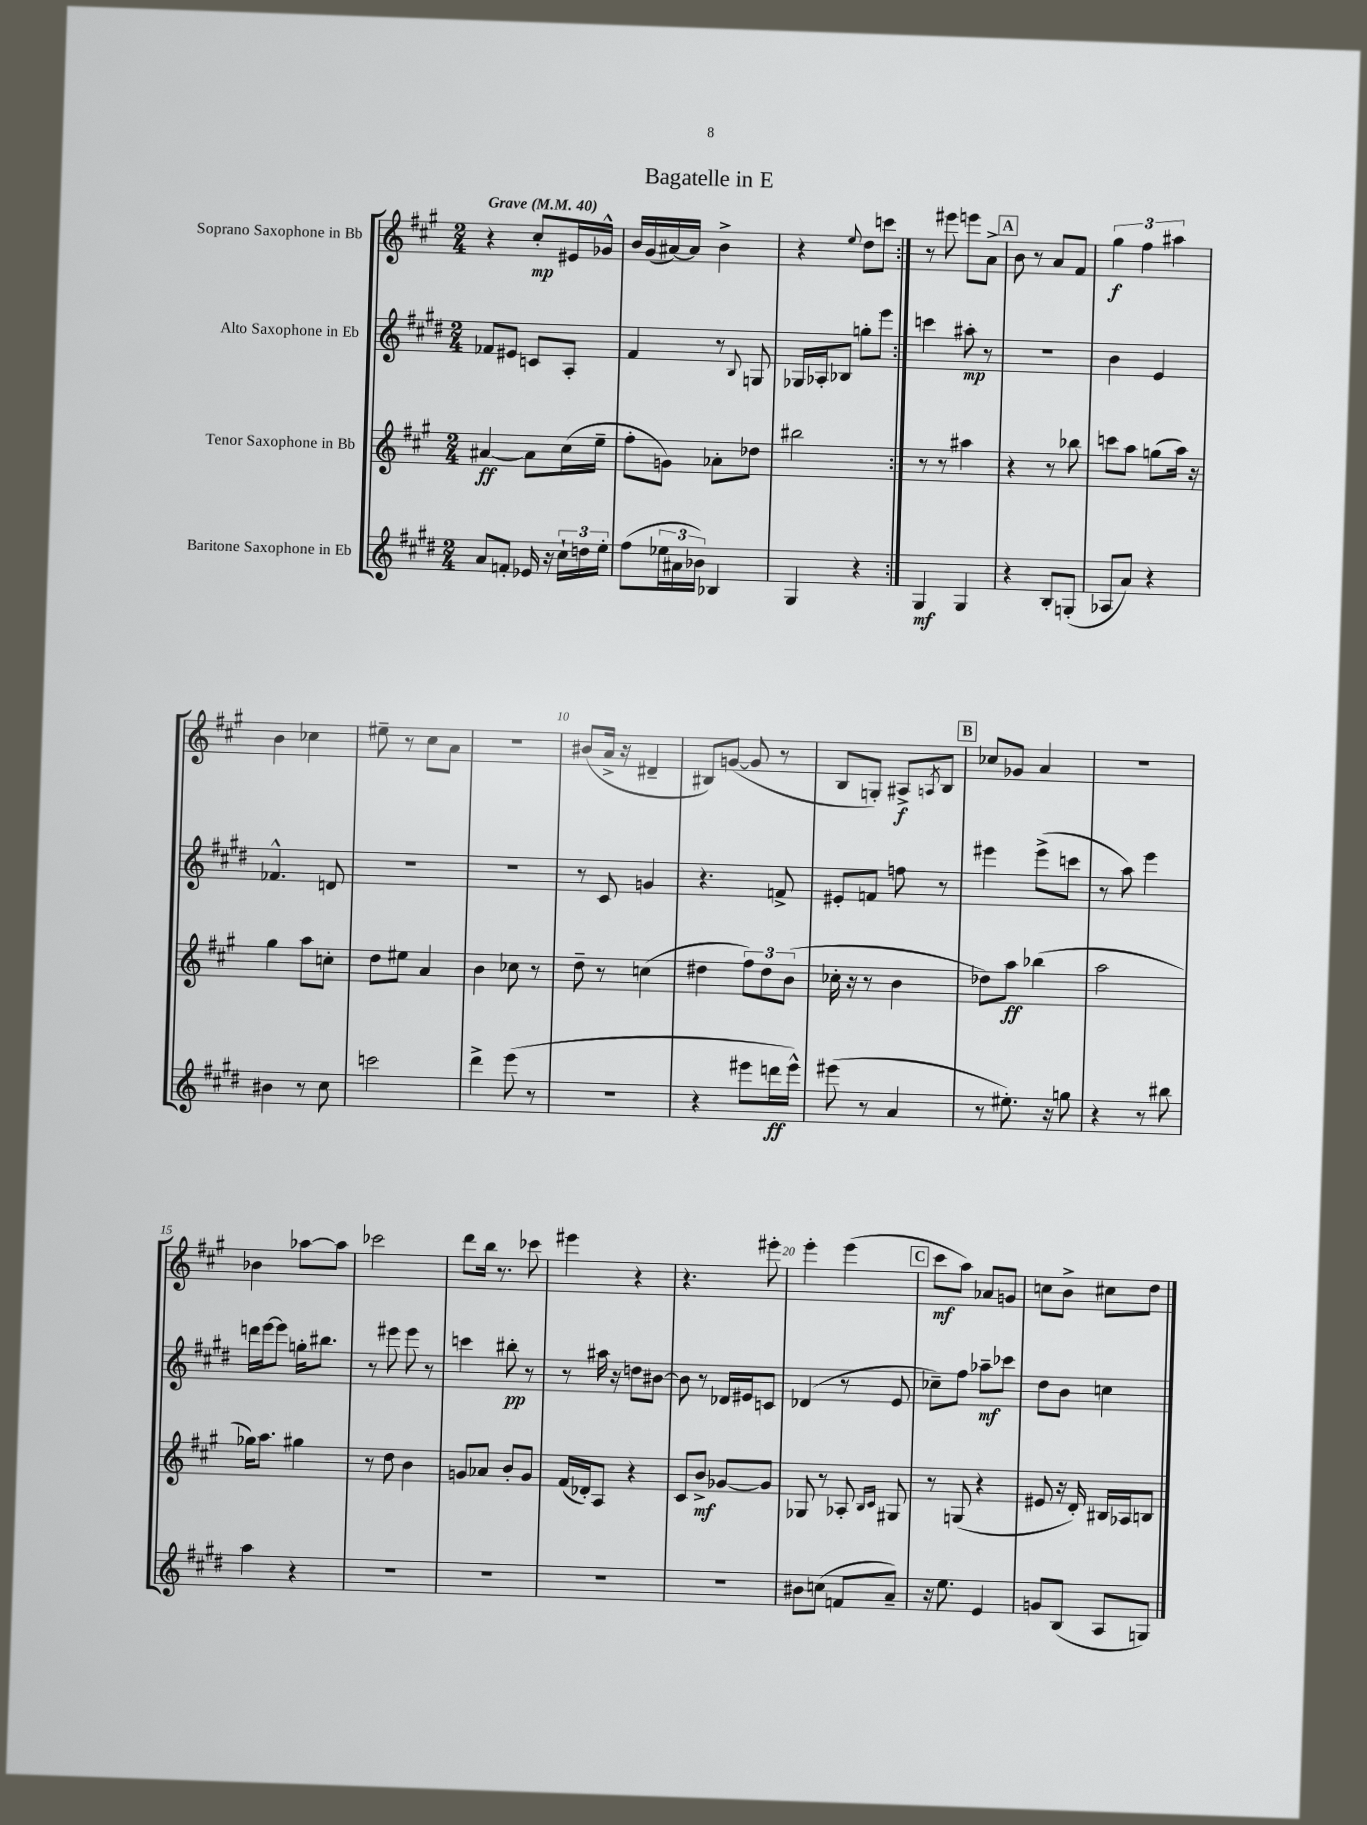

**kern	**kern	**kern	**kern
*staff4	*staff3	*staff2	*staff1
*clefG2	*clefG2	*clefG2	*clefG2
*k[f#c#g#d#]	*k[f#c#g#]	*k[f#c#g#d#]	*k[f#c#g#]
*M2/4	*M2/4	*M2/4	*M2/4
*MM40	*MM40	*MM40	*MM40
8a	[4a#	8f-	4r
8f'	.	8e#	.
16e-	8a#]	8c	8cc#'
16r	.	.	.
24cc#`	(16cc#	8A'	16e#
24dd	.	.	.
.	16ee~	.	16g-^^
24ee'	.	.	.
=	=	=	=
(8ff#	8ff#'	4f#	16b
.	.	.	(16g#
24ee-	8g)	.	[16a#)
24a#	.	.	.
.	.	.	16a#]
24b-)	.	.	.
4B-	8a-'	8r	4b^
.	.	8qqB	.
.	8dd-	8G	.
=	=	=	=
4G#	2bb#	16G-	4r
.	.	16A-'	.
.	.	8B-	.
.	.	.	8qqee
4r	.	8gg'	8dd
.	.	8eee	8ccc
=:|!	=:|!	=:|!	=:|!
4G#	8r	4ccc	8r
.	8r	.	8eee#
4G#	4aa#	8aa#'	8eee
.	.	8r	8a^
=	=	=	=
4r	4r	2r	8b
.	.	.	8r
8B'	8r	.	8a
(8G'	8bb-	.	8f#
=	=	=	=
8A-	8ccc	4b	6gg#
8a)	8aa	.	.
.	.	.	6ff#
4r	(8gg	4e	.
.	.	.	6aa#
.	16aa)	.	.
.	16r	.	.
=	=	=	=
4b#	4gg#	4.f-^^	4b
8r	8aa	.	4cc-
8cc#	8cc'	8d	.
=	=	=	=
2ccc	8dd	2r	8ee#~
.	8ee#	.	8r
.	4a	.	8cc#
.	.	.	8a
=	=	=	=
4ddd#^	4b	2r	2r
(8eee	8cc-	.	.
8r	8r	.	.
=	=	=	=
2r	8dd~	8r	(8b#
.	8r	8c#	16a^
.	.	.	16r
.	(4cc	4g	4d#~
=	=	=	=
4r	4dd#	4.r	8B#)
.	.	.	([8g
8eee#	12ff#)	.	8g]
.	12dd#	.	.
16ddd	.	8f^	8r
.	(12b	.	.
16eee#^^)	.	.	.
=	=	=	=
(8eee#	16cc-'	8e#'	8B
.	16r	.	.
8r	8r	8f	8G')
4a	4b	8ff	8A#^
.	.	.	8qA
.	.	8r	8B
=	=	=	=
8r	8dd-)	4eee#	8cc-
8.ee#')	8aa	.	8g-
.	(4bb-	(8eee#^	4a
16r	.	.	.
8gg	.	8ccc	.
=	=	=	=
4r	2aa	8r	2r
.	.	8aa)	.
8r	.	4eee	.
8bb#	.	.	.
=	=	=	=
4aa	16gg-)	16ddd	4b-
.	8.aa	[16eee	.
.	.	8eee]	.
4r	4gg#	16gg'	[8aa-
.	.	8.bb#	.
.	.	.	8aa-]
=	=	=	=
2r	8r	8r	2ccc-
.	8dd	8eee#	.
.	4b	8eee#	.
.	.	8r	.
=	=	=	=
2r	8g	4ccc	8ddd
.	8a-	.	16bb
.	.	.	8.r
.	8b'	8bb#'	.
.	8g	8r	8ccc-
=	=	=	=
2r	(16f#	8r	4eee#
.	16d-')	.	.
.	8A	16aa#	.
.	.	16r	.
.	4r	8dd	4r
.	.	[8b#	.
=	=	=	=
2r	8c#	8b#]	4.r
.	8b^	8r	.
.	[8g-	16d-	.
.	.	16e#	.
.	8g-]	8c	8eee#'
=	=	=	=
8b#	8G-	(4d-	4eee'
(8cc	8r	.	.
8f	8A-'	8r	(4eee
.	16qqB	.	.
.	16qqc#	.	.
8a~)	8G#	8e	.
=	=	=	=
16r	8r	8cc-~)	8ccc#
8.ee	.	.	.
.	(8G	8ff#	8aa)
4e	4r	8aa-~	8a-
.	.	8ccc-	8g
=	=	=	=
8g	8e#	8dd#	8cc
(8B	16r	8b	8b^
.	16d')	.	.
8A	16B#	4cc	8cc#
.	16A-	.	.
8G)	8B	.	8dd
==	==	==	==
*-	*-	*-	*-
